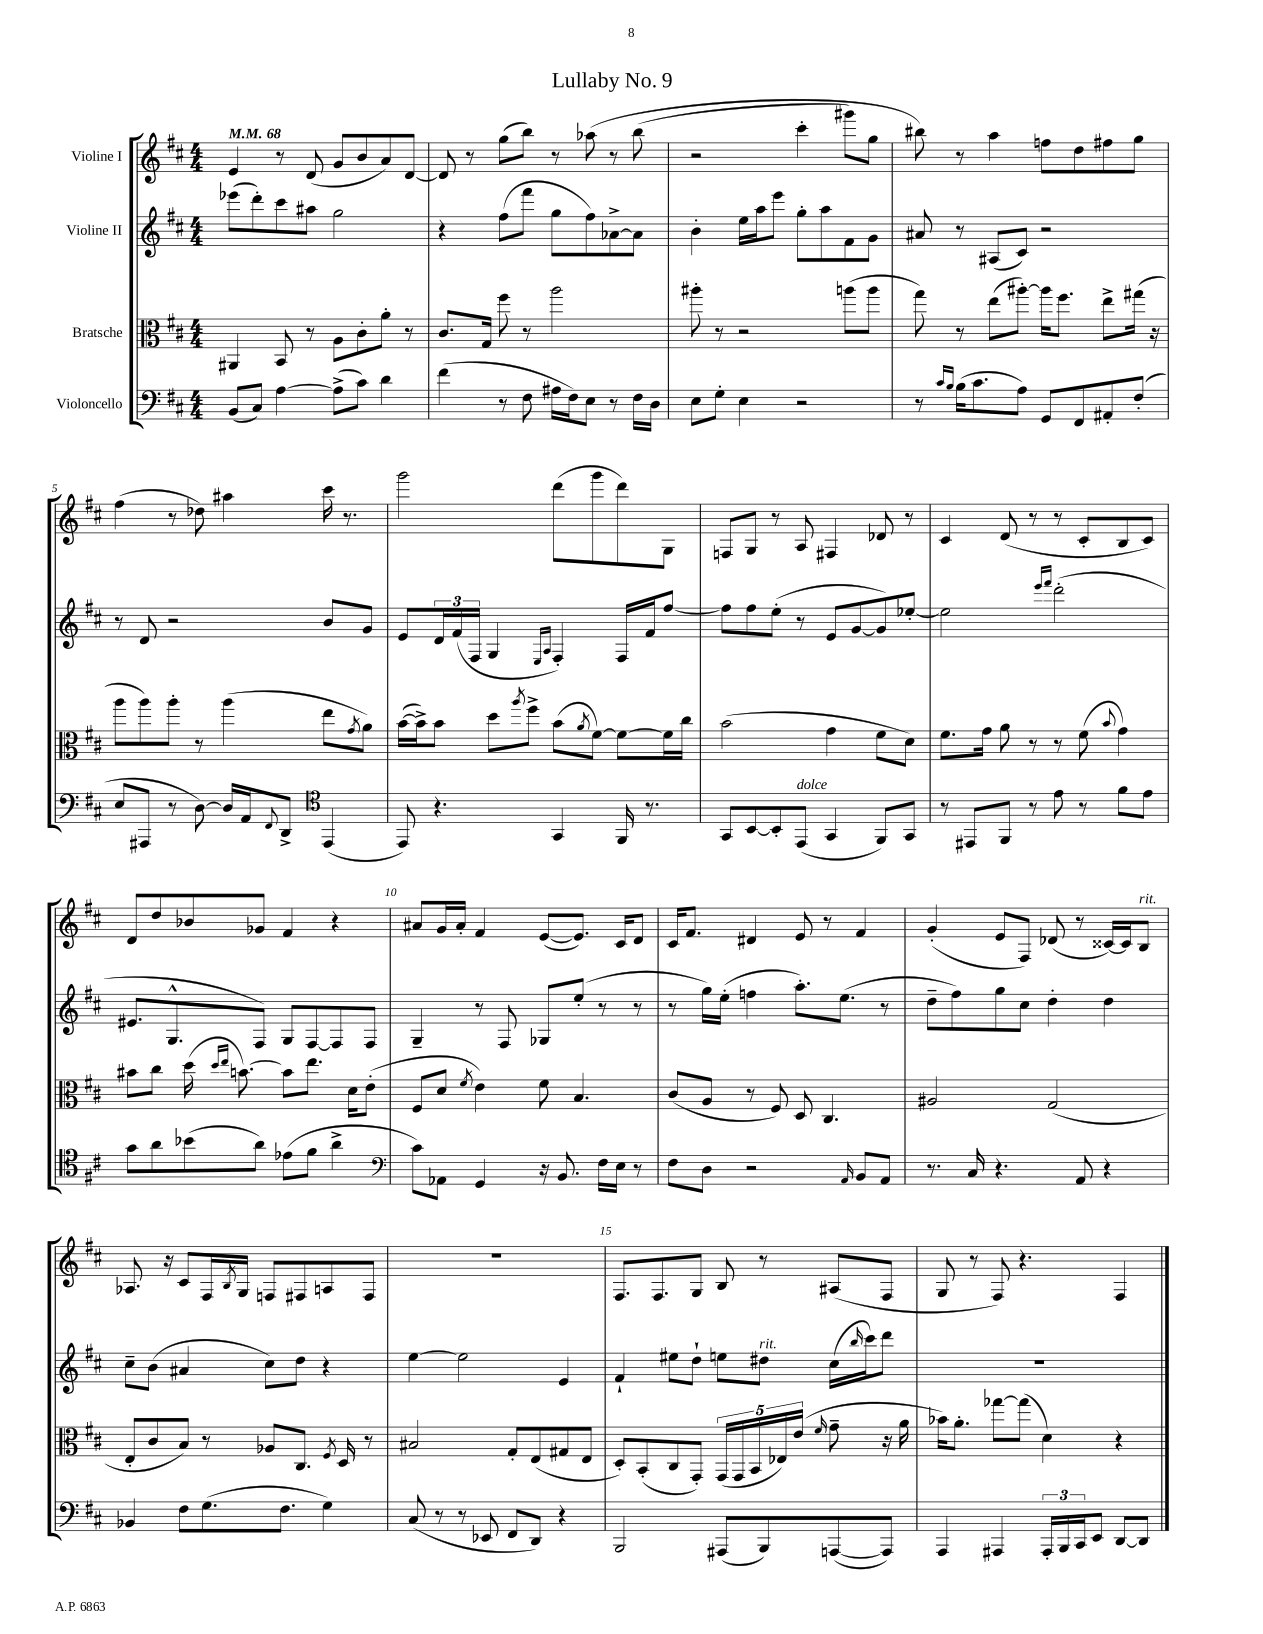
\header { title = "Lullaby No. 9" }
<<
\new StaffGroup <<
\new Staff = "s0" \with { instrumentName = "Violine I" } {
    \clef treble \key d \major \numericTimeSignature \time 4/4 \tempo 4 = 68
    e'4 r8 d'8( g'8 b'8 a'8) d'8~ |
    d'8 r8 g''8( b''8) r8 aes''8\( r8 b''8( |
    r2 cis'''4-. gis'''8) g''8 |
    bis''8\) r8 a''4 f''8 d''8 fis''8 g''8 |
    fis''4( r8 des''8) ais''4 cis'''16 r8. |
    g'''2 d'''8( g'''8 d'''8) g8 |
    f8 g8 r8 a8 fis4 des'8 r8 |
    cis'4 d'8( r8 r8 cis'8-. b8 cis'8) |
    d'8 d''8 bes'8 ges'8 fis'4 r4 |
    ais'8 g'16 ais'16-. fis'4 e'8~( e'8.) cis'16 d'8 |
    cis'16 fis'8. dis'4 e'8 r8 fis'4 |
    g'4-.( e'8 fis8) des'8( r8 cisis'16~) cisis'16 b8^\markup { \italic "rit." } |
    aes8. r16 cis'8 fis16 \acciaccatura { b8 } g16 f8 fis8 a8 fis8 |
    R1 |
    fis8. fis8. g8 b8 r8 ais8( fis8 |
    g8 r8 fis8) r4. fis4 \bar "|." |
}
\new Staff = "s1" \with { instrumentName = "Violine II" } {
    \clef treble \key d \major \numericTimeSignature \time 4/4
    ees'''8( d'''8-.) cis'''8 ais''8 g''2 |
    r4 fis''8( fis'''8 g''8 fis''8) aes'8~-> aes'8 |
    b'4-. e''16 a''16 e'''8 g''8-. a''8 fis'8 g'8 |
    ais'8 r8 ais8( cis'8) r2 |
    r8 d'8 r2 b'8 g'8 |
    e'8 \tuplet 3/2 { d'16 fis'16( fis16 } g4 \grace { e16 a16 } fis4-.) fis16 fis'16 fis''8~ |
    fis''8 fis''8 e''8-.( r8 e'8 g'8~ g'8) ees''8~-. |
    ees''2 \grace { e'''16 fis'''16 } d'''2-.( |
    eis'8. g8.-^ fis8) g8 fis8~ fis8 fis8 |
    g4-- r8 fis8 ges8 e''8-.( r8 r8 |
    r8 g''16) e''16-.( f''4 a''8.-.) e''8.( r8 |
    d''8-- fis''8) g''8 cis''8 d''4-. d''4 |
    cis''8-- b'8( ais'4 cis''8) d''8 r4 |
    e''4~ e''2 e'4 |
    fis'4-! eis''8 d''8-! e''8 dis''8^\markup { \italic "rit." } cis''16( \grace { b''16 } cis'''16) d'''8 |
    R1 \bar "|." |
}
\new Staff = "s2" \with { instrumentName = "Bratsche" } {
    \clef alto \key d \major \numericTimeSignature \time 4/4
    ais,4 b,8 r8 a8 cis'8-. a'8-. r8 |
    cis'8. g16 fis''8 r8 a''2 |
    ais''8-. r8 r2 a''8( a''8 |
    g''8) r8 e''8( ais''8~-.) ais''16 fis''8. e''8-> gis''16( r16 |
    a''8 a''8) a''8-. r8 a''4( e''8 \acciaccatura { g'8 } a'8) |
    b'16~( b'16->) b'8 d''8 \acciaccatura { a''8 } fis''8-> b'8( \acciaccatura { a'8 } fis'8~) fis'8~ fis'16 cis''16 |
    b'2( g'4 fis'8 d'8) |
    fis'8. g'16 a'8 r8 r8 fis'8( \appoggiatura { b'8 } g'4) |
    bis'8 cis''8 d''16( \grace { d''16 e''16 } b'8.~) b'8 e''8. d'16 e'8-.( |
    fis8 d'8 \acciaccatura { fis'8 } e'4) fis'8 b4. |
    cis'8( a8 r8 fis8) d8 cis4. |
    ais2 g2( |
    e8-. cis'8 b8) r8 aes8 cis8. \acciaccatura { fis8 } d16 r8 |
    bis2 g8-. e8( gis8 e8 |
    d8-.) b,8-.( cis8 g,8-.) \tuplet 5/4 { g,16( g,16 b,16 ees16) e'16( } \grace { fis'16 } g'8-- r16 a'16 |
    bes'16) a'8.-. ges''8~ ges''8( d'4) r4 \bar "|." |
}
\new Staff = "s3" \with { instrumentName = "Violoncello" } {
    \clef bass \key d \major \numericTimeSignature \time 4/4
    b,8( cis8) a4~ a8->( cis'8) d'4 |
    fis'4( r8 fis8 ais16 fis16) e8 r8 fis16 d16 |
    e8 g8-. e4 r2 |
    r8 \grace { cis'16 b16 } b16( cis'8. a8) g,8 fis,8 ais,8-. fis8-.( |
    e8 ais,,8 r8 d8~) d16 a,16 \appoggiatura { fis,8 } d,8-> \clef tenor e,4( |
    e,8) r4. g,4 fis,16 r8. |
    g,8 b,8~ b,8-. e,8^\markup { \italic "dolce" }( g,4 fis,8) g,8 |
    r8 eis,8 fis,8 r8 e'8 r8 fis'8 e'8 |
    g'8 a'8 bes'8( a'8) ees'8( fis'8 a'4-> |
    \clef bass cis'8) aes,8 g,4 r16 b,8. fis16 e16 r8 |
    fis8 d8 r2 \grace { a,16 } b,8 a,8 |
    r8. cis16 r4. a,8 r4 |
    bes,4 fis8 g8.( fis8. g4) |
    cis8( r8 r8 ees,8 fis,8 d,8) r4 |
    b,,2 ais,,8( b,,8) a,,8~( a,,8) |
    a,,4 ais,,4 \tuplet 3/2 { ais,,16-. b,,16 cis,16 } e,8 d,8~ d,8 \bar "|." |
}
>>
>>
\layout { \context { \Score \override BarNumber.break-visibility = ##(#f #t #t) barNumberVisibility = #(every-nth-bar-number-visible 5) } }
